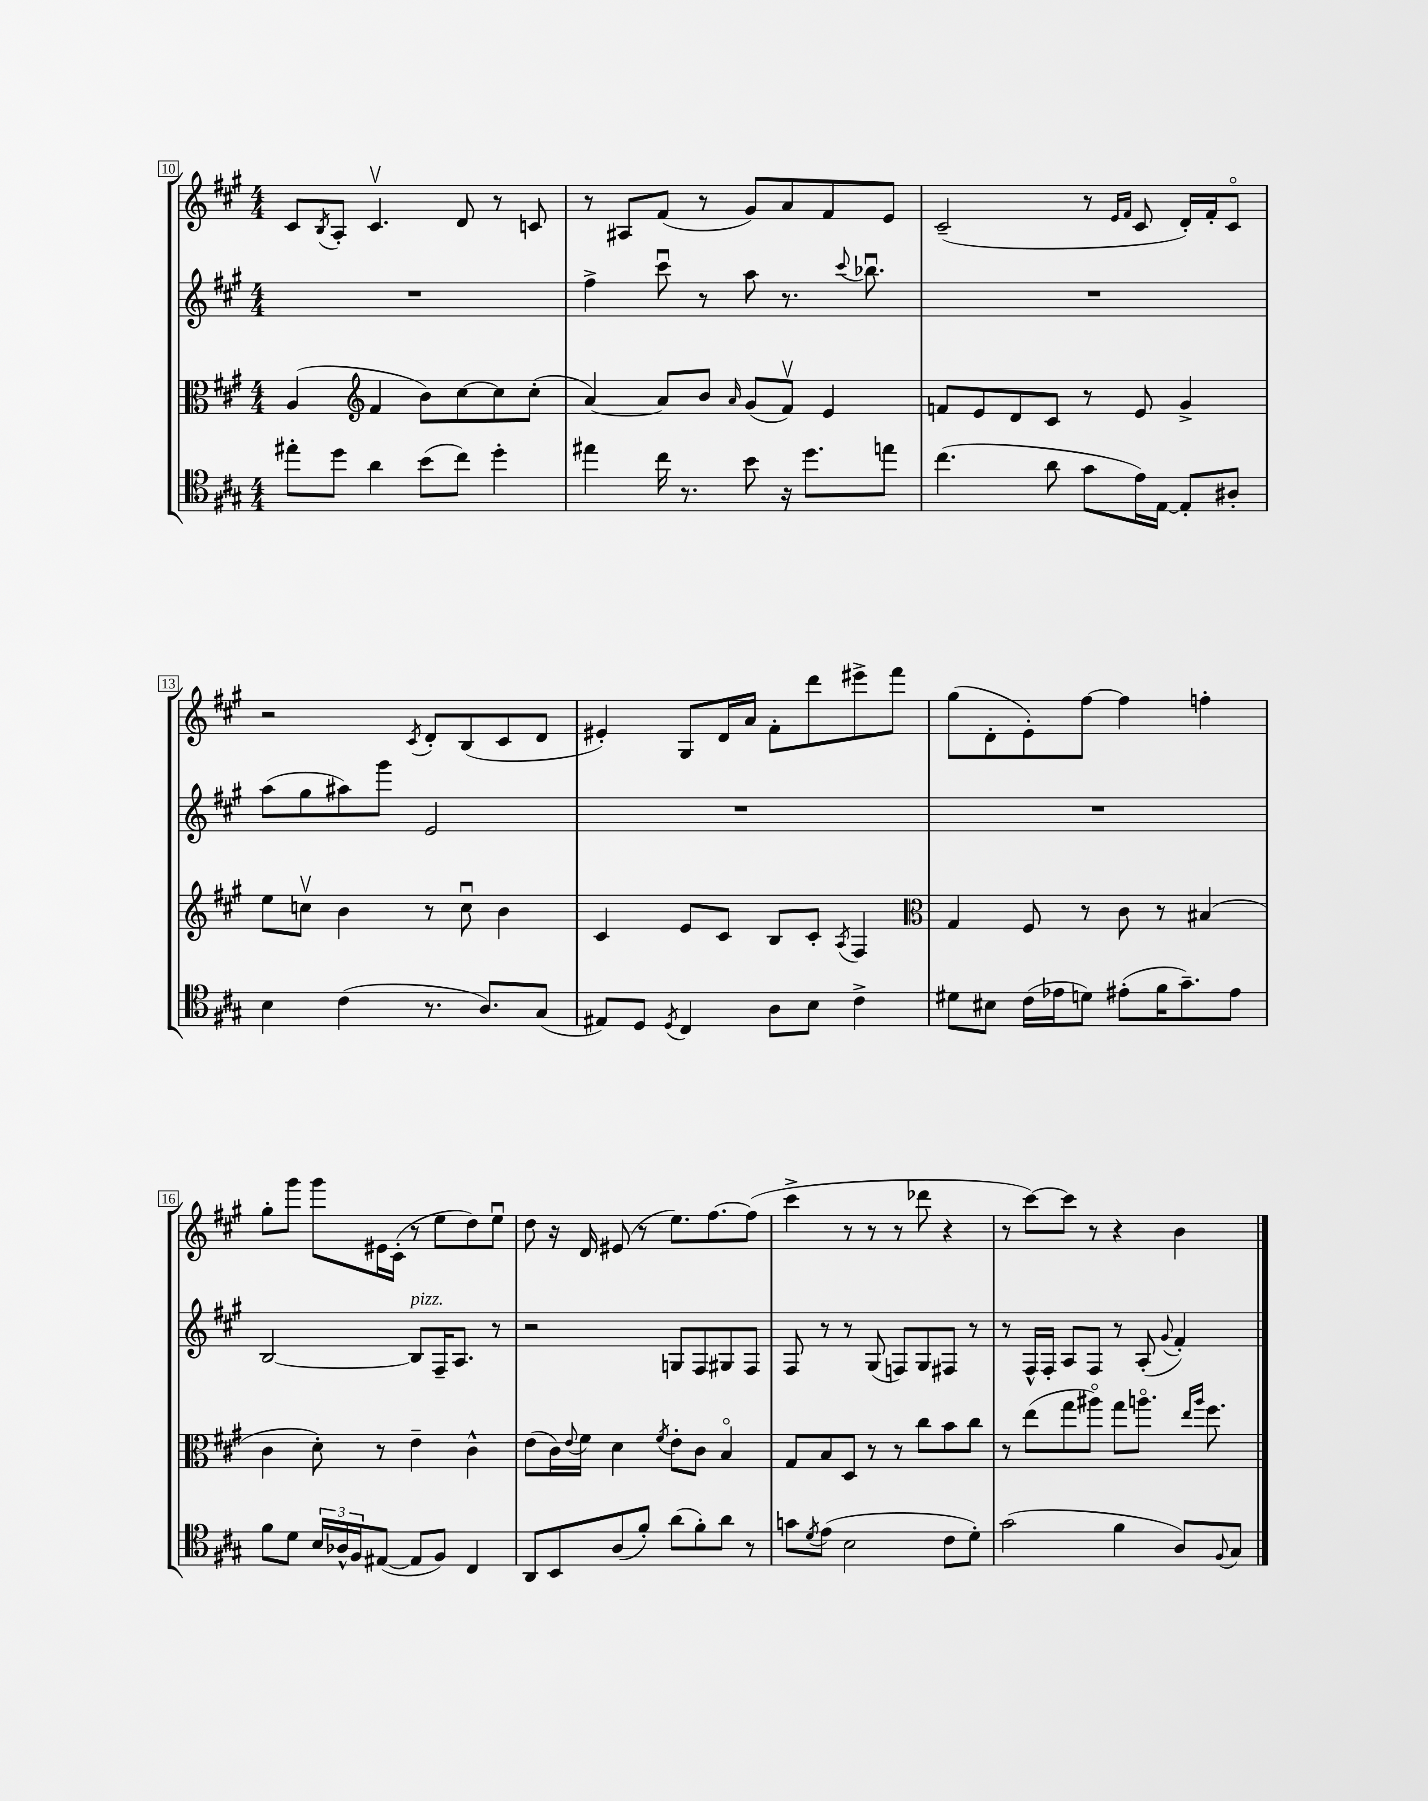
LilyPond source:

<<
\new StaffGroup <<
\new Staff = "s0" {
    \clef treble \key a \major \numericTimeSignature \time 4/4
    cis'8 \acciaccatura { b8 } a8-. cis'4.\upbow d'8 r8 c'8 |
    r8 ais8 fis'8( r8 gis'8) a'8 fis'8 e'8 |
    cis'2--( r8 \grace { e'16 fis'16 } cis'8 d'16-.) fis'16-. cis'8\flageolet |
    r2 \acciaccatura { cis'8 } d'8-. b8( cis'8 d'8 |
    eis'4-.) gis8 d'16 a'16 fis'8-. d'''8 eis'''8-> fis'''8 |
    gis''8( d'8-. e'8-.) fis''8~ fis''4 f''4-. |
    gis''8-. gis'''8 gis'''8 eis'16 cis'16-.( r8 e''8 d''8) e''8\downbow |
    d''8 r16 d'16 eis'8( r8 e''8.) fis''8.~ fis''8( |
    cis'''4-> r8 r8 r8 des'''8 r4 |
    r8 cis'''8~) cis'''8 r8 r4 b'4 \bar "|." |
}
\new Staff = "s1" {
    \clef treble \key a \major \numericTimeSignature \time 4/4
    R1 |
    fis''4-> cis'''8\downbow r8 a''8 r8. \appoggiatura { cis'''8 } bes''8.\downbow |
    R1 |
    a''8( gis''8 ais''8) gis'''8 e'2 |
    R1 |
    R1 |
    b2~ b8^\markup { \italic "pizz." } fis16-- a8. r8 |
    r2 g8 fis8 gis8 fis8 |
    fis8 r8 r8 gis8( f8) gis8 fis8 r8 |
    r8 fis16-^ fis16-. a8 fis8 r8 a8-.( \appoggiatura { gis'8 } fis'4-.) \bar "|." |
}
\new Staff = "s2" {
    \clef alto \key a \major \numericTimeSignature \time 4/4
    a4( \clef treble fis'4 b'8) cis''8~ cis''8 cis''8-.( |
    a'4~) a'8 b'8 \grace { a'16 } gis'8( fis'8\upbow) e'4 |
    f'8 e'8 d'8 cis'8 r8 e'8 gis'4-> |
    e''8 c''8\upbow b'4 r8 c''8\downbow b'4 |
    cis'4 e'8 cis'8 b8 cis'8-. \acciaccatura { a8 } fis4 |
    \clef alto gis4 fis8 r8 cis'8 r8 bis4( |
    cis'4 d'8-.) r8 e'4-- cis'4-^ |
    e'8( cis'16) \appoggiatura { e'8 } fis'16 d'4 \acciaccatura { fis'8 } e'8-. cis'8 b4\flageolet |
    gis8 b8 d8 r8 r8 cis''8 b'8 cis''8 |
    r8 e''8( gis''8 ais''8\flageolet) gis''8 a''8.\flageolet \grace { e''16 a''16 } fis''8. \bar "|." |
}
\new Staff = "s3" {
    \clef tenor \key a \major \numericTimeSignature \time 4/4
    eis''8-. d''8 a'4 b'8( cis''8) d''4-. |
    eis''4 cis''16 r8. b'8 r16 d''8. e''8 |
    cis''4.( a'8 gis'8 e'16) e16~ e8-. ais8-. |
    b4 cis'4( r8. a8.) gis8( |
    eis8) d8 \acciaccatura { d8 } cis4 a8 b8 cis'4-> |
    dis'8 bis8 cis'16( ees'16 d'8) eis'8-.( fis'16 gis'8.--) eis'8 |
    fis'8 d'8 \tuplet 3/2 { b16 aes16-^ fis16 } eis8~( eis8 fis8) cis4 |
    a,8 b,8 a8( fis'8-.) a'8( fis'8-.) a'8 r8 |
    g'8 \acciaccatura { d'8 } e'8( b2 cis'8 d'8-.) |
    gis'2( fis'4 a8) \appoggiatura { fis8 } gis8 \bar "|." |
}
>>
>>
\layout { \context { \Score currentBarNumber = #10 \override BarNumber.stencil = #(make-stencil-boxer 0.1 0.3 ly:text-interface::print) } }
